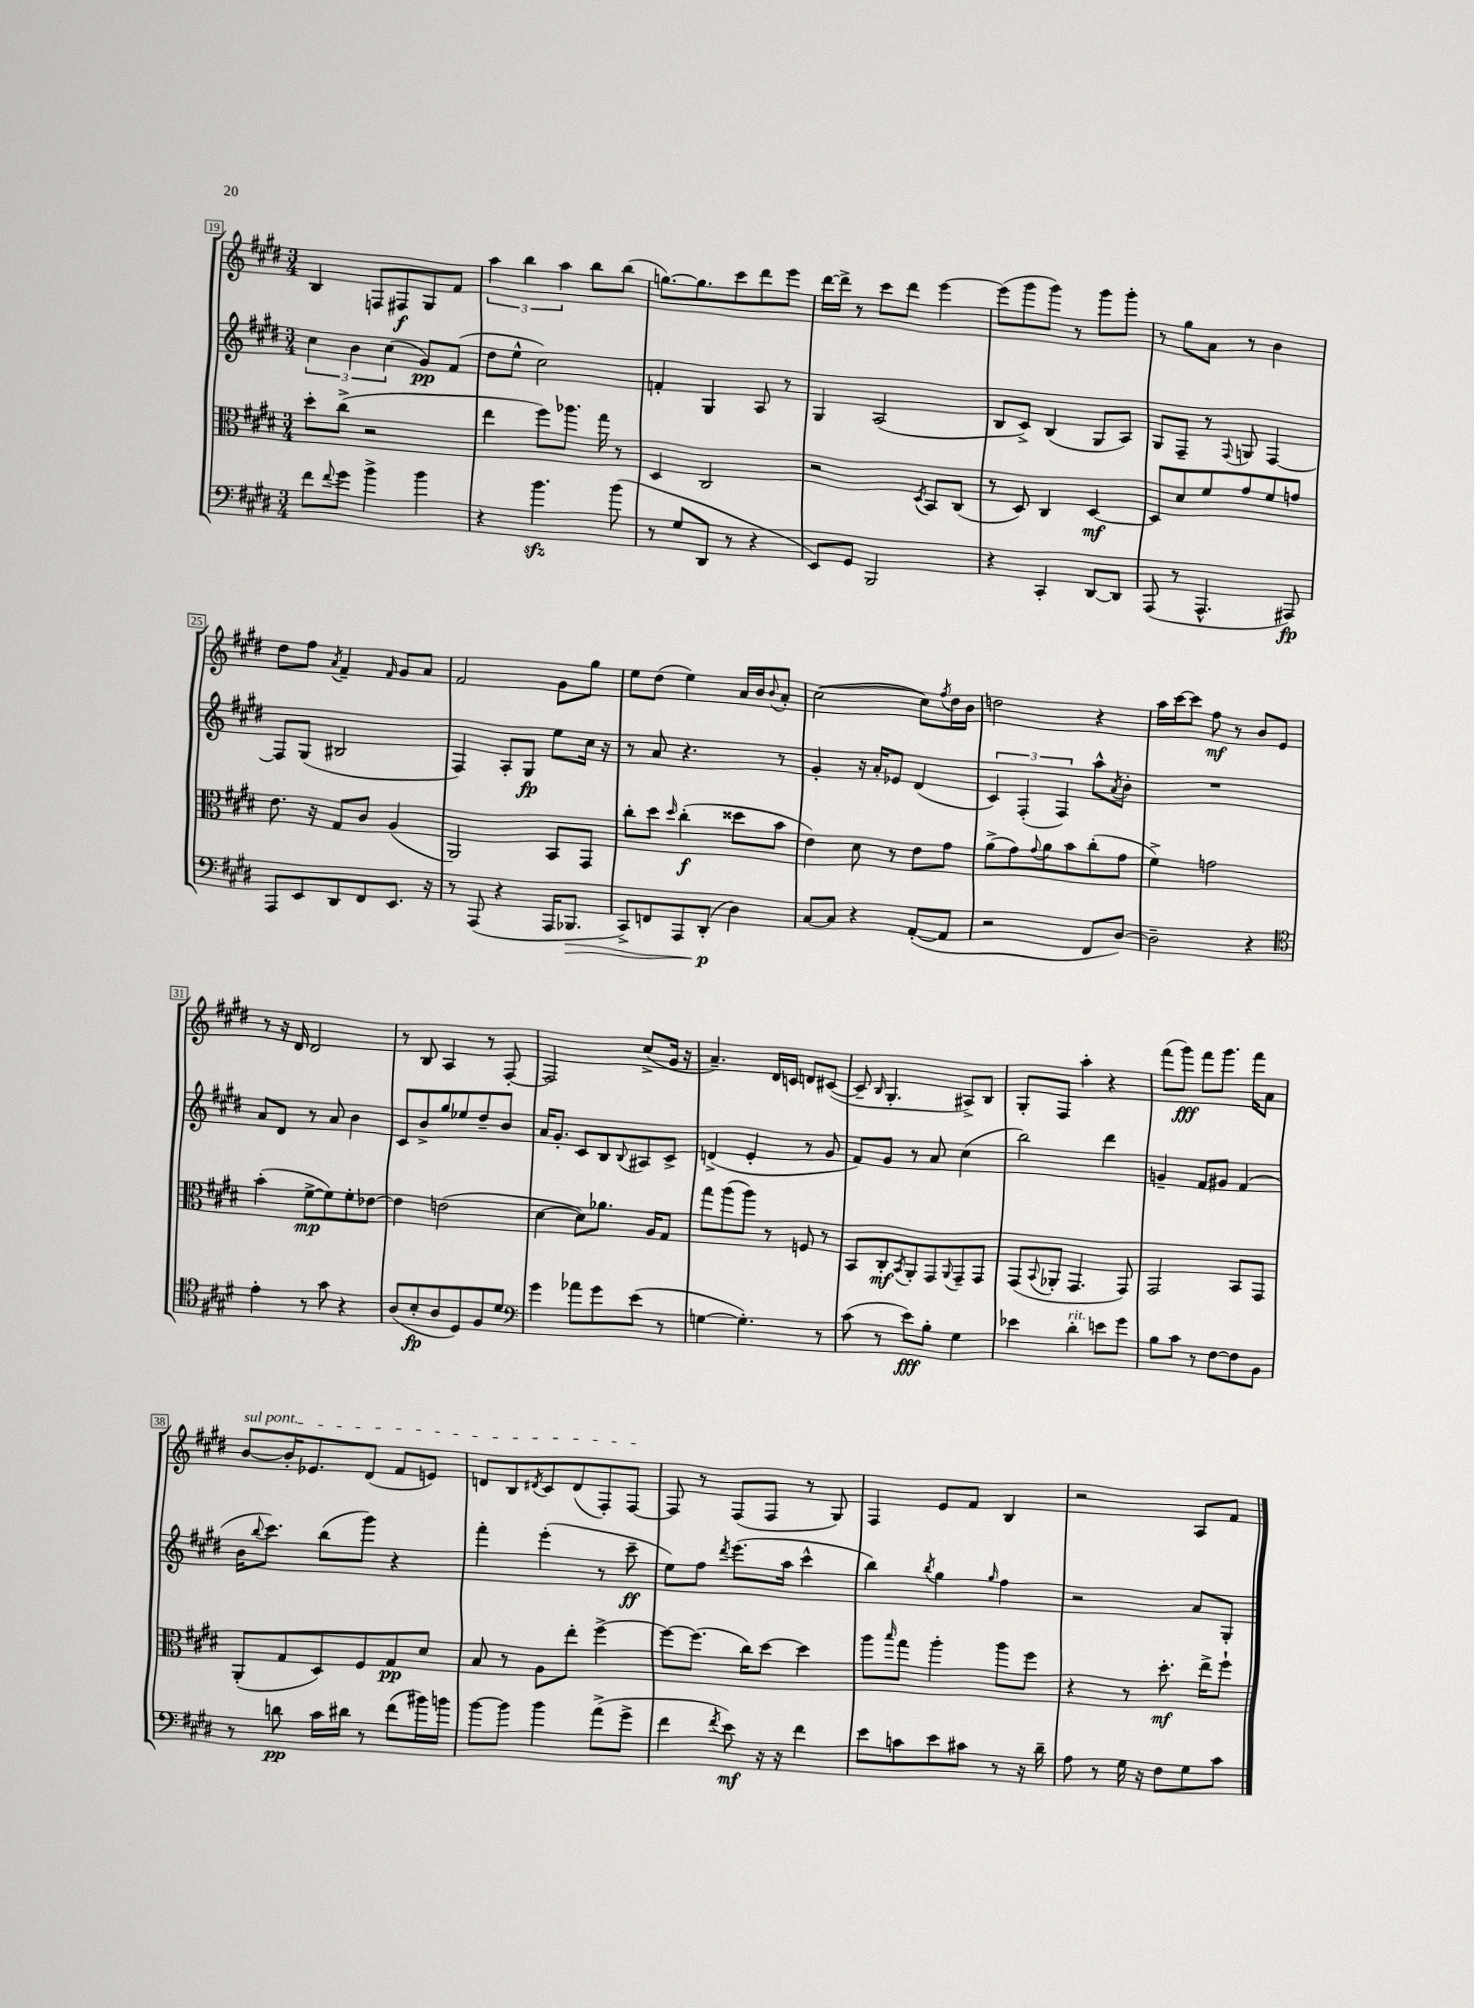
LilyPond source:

<<
\new StaffGroup <<
\new Staff = "s0" {
    \clef treble \key e \major \numericTimeSignature \time 3/4
    b4 f8 fis8\f gis8 fis'8 |
    \tuplet 3/2 { a''4 b''4 a''4 } b''8 b''8( |
    g''8.~) g''8. cis'''8 dis'''8 e'''8 |
    dis'''16~ dis'''16-> r8 cis'''8 dis'''8 e'''4~ |
    e'''8( gis'''8 gis'''8) r8 gis'''8 gis'''8-. |
    r8 gis''8 a'8 r8 b'4 |
    dis''8 fis''8 \acciaccatura { a'8 } fis'4-- \grace { fis'16 } gis'8 a'8 |
    fis'2 gis'8 gis''8 |
    e''8 dis''8( e''4) a'16 b'16 \appoggiatura { b'8 } a'8-. |
    cis''2~( cis''8) \acciaccatura { fis''8 } dis''16 b'16 |
    d''2 r4 |
    a''16 cis'''16~ cis'''8 fis''8\mf r8 b'8 e'8 |
    r8 r16 dis'16 dis'2 |
    r8 b8 a4 r8 fis8~-. |
    fis2 cis''8->( gis'16 r16 |
    a'4.--) dis'16 c'16 d'8 cis'8~( |
    cis'8-- \grace { b16 } gis4.-. ais8->) b8 |
    gis8-. fis8 a''4-. r4 |
    fis'''8( gis'''8\fff) fis'''8 gis'''8. fis'''16 a'8 |
    \once \override TextSpanner.bound-details.left.text = \markup { \italic "sul pont." } b'8~\startTextSpan b'16-. ees'8. dis'8( fis'8 e'8) |
    d'8 b8 \acciaccatura { dis'8 } cis'8 dis'8( fis8-.) fis8~\stopTextSpan |
    fis8 r8 fis8( fis8 r8 gis8) |
    fis4 e'8 fis'8 b4 |
    r2 a8 fis'8 \bar "|." |
}
\new Staff = "s1" {
    \clef treble \key e \major \numericTimeSignature \time 3/4
    \tuplet 3/2 { cis''4 b'4 cis''4( } gis'8\pp) fis'8( |
    dis''8 e''8-^ cis''2) |
    f'4-. gis4 a8 r8 |
    gis4 a2( |
    b8 cis'8->) b4( gis8 a8) |
    gis8 fis8-- r8 \appoggiatura { fis8 } g8 fis4~ |
    fis8 gis8( bis2 |
    fis4) a8-. gis8\fp e''8 cis''16 r16 |
    r8 a'8 r4. r8 |
    gis'4-. r16 a'16-. ees'8 dis'4( |
    \tuplet 3/2 { cis'4) fis4-.( fis4) } a''8-^ \acciaccatura { a'8 } b'8-. |
    R2. |
    a'8 dis'8 r8 a'8 b'4 |
    cis'8 b'8-> gis''8 ees''8 dis''8-- b'8 |
    a'16 gis'8.-. cis'8 b8 \appoggiatura { b8 } ais8 cis'8-> |
    d'4->( e'4-. r8 gis'8 |
    fis'8) gis'8 r8 a'8 cis''4( |
    b''2) dis'''4 |
    g'4-- fis'8 gis'8 fis'4( |
    b'16 \appoggiatura { b''8 } cis'''8.) b''8( gis'''8) r4 |
    fis'''4-. e'''4-.( r8 cis'''8--\ff |
    e''8) fis''8 \acciaccatura { dis'''8 } e'''8.( a''16 cis'''4-^ |
    b''4) \acciaccatura { b''8 } gis''4 \grace { gis''16 } fis''4 |
    r2 a'8 gis8-. \bar "|." |
}
\new Staff = "s2" {
    \clef alto \key e \major \numericTimeSignature \time 3/4
    dis''8-. cis''8->( r2 |
    e''4 fis''8) aes''8. gis''16 r8 |
    dis4 cis2 |
    r2 \acciaccatura { dis8 } b,8 cis8( |
    r8 dis8) cis4 dis4~\mf |
    dis8 dis'8 fis'8 gis'8 fis'8 g'8 |
    e'8. r16 gis8 cis'8 a4( |
    a,2) b,8 gis,8 |
    cis''8-. dis''8 \grace { dis''16 } cis''4-.\f( disis''8 b'8 |
    e'4) dis'8 r8 e'8 gis'8 |
    a'8->( gis'8) \appoggiatura { gis'8 } a'8 b'8 cis''8-.( gis'8 |
    fis'4->) g'2 |
    b'4-.( fis'8~->\mp fis'8) fis'8-. ees'8~ |
    ees'4 e'2( |
    dis'4~ dis'8) aes'8. a16 gis8 |
    gis''8 a''8( a''8) r8 f8 r8 |
    b,8 cis8-.\mf \acciaccatura { b,8 } a,8-. gis,8 \appoggiatura { a,8 } gis,8-- gis,8 |
    gis,8( \appoggiatura { b,8 } aes,8-. gis,4. gis,8) |
    gis,2 b,8 gis,8 |
    a,8-.( gis8 dis8) fis8 gis8\pp dis'8 |
    b8 r8 a8 e''8-. fis''4~-> |
    fis''8~ fis''8.( cis''16) dis''8~ dis''4 |
    a''8 \grace { b''16 } gis''8 a''4-. a''8 fis''8 |
    r4 r8 dis''8.-.\mf e''16-> fis''8-! \bar "|." |
}
\new Staff = "s3" {
    \clef bass \key e \major \numericTimeSignature \time 3/4
    fis'8 \appoggiatura { fis'8 } gis'8 b'4-> b'4 |
    r4 b'4.\sfz b'8( |
    r8 gis8 dis,8 r8 r4 |
    e,8) gis,8 b,,2 |
    r4 cis,4-. dis,8~ dis,8 |
    a,,8( r8 a,,4.-^ ais,,8\fp) |
    a,,8 e,8 dis,8 fis,8 e,8. r16 |
    r8 a,,8( r4 a,,16 bes,,8.\> |
    cis,8->) f,8 a,,8 dis,8-.\p\!( dis4) |
    cis8~ cis8 r4 a,8~-.( a,8 |
    r2 fis,8 dis8~) |
    dis2-- r4 |
    \clef tenor e'4-. r8 gis'8 r4 |
    a8( b8-.\fp a8 dis8) fis8 dis'8 |
    \clef bass gis'4 aes'8 gis'8 e'8( r8 |
    g4~ g4.-.) r8 |
    cis'8( r8 e'8\fff) b8-. gis4 |
    ees'4 dis'4-.^\markup { \italic "rit." } e'8 gis'8 |
    b8 cis'8 r8 fis8~ fis8 b,8 |
    r8 d'8\pp cis'16 dis'16 r8 fis'8( bis'16) b'16 |
    b'8~ b'8 b'4 a'8->( gis'8-> |
    fis'4 \acciaccatura { fis'8 } e'8\mf) r16 r16 fis'4 |
    e'8 c'8 e'8 cis'8 r8 r16 dis'16-- |
    a8 r8 gis16 r16 fis8 gis8 cis'8 \bar "|." |
}
>>
>>
\layout { \context { \Score currentBarNumber = #19 \override BarNumber.stencil = #(make-stencil-boxer 0.1 0.3 ly:text-interface::print) } }
